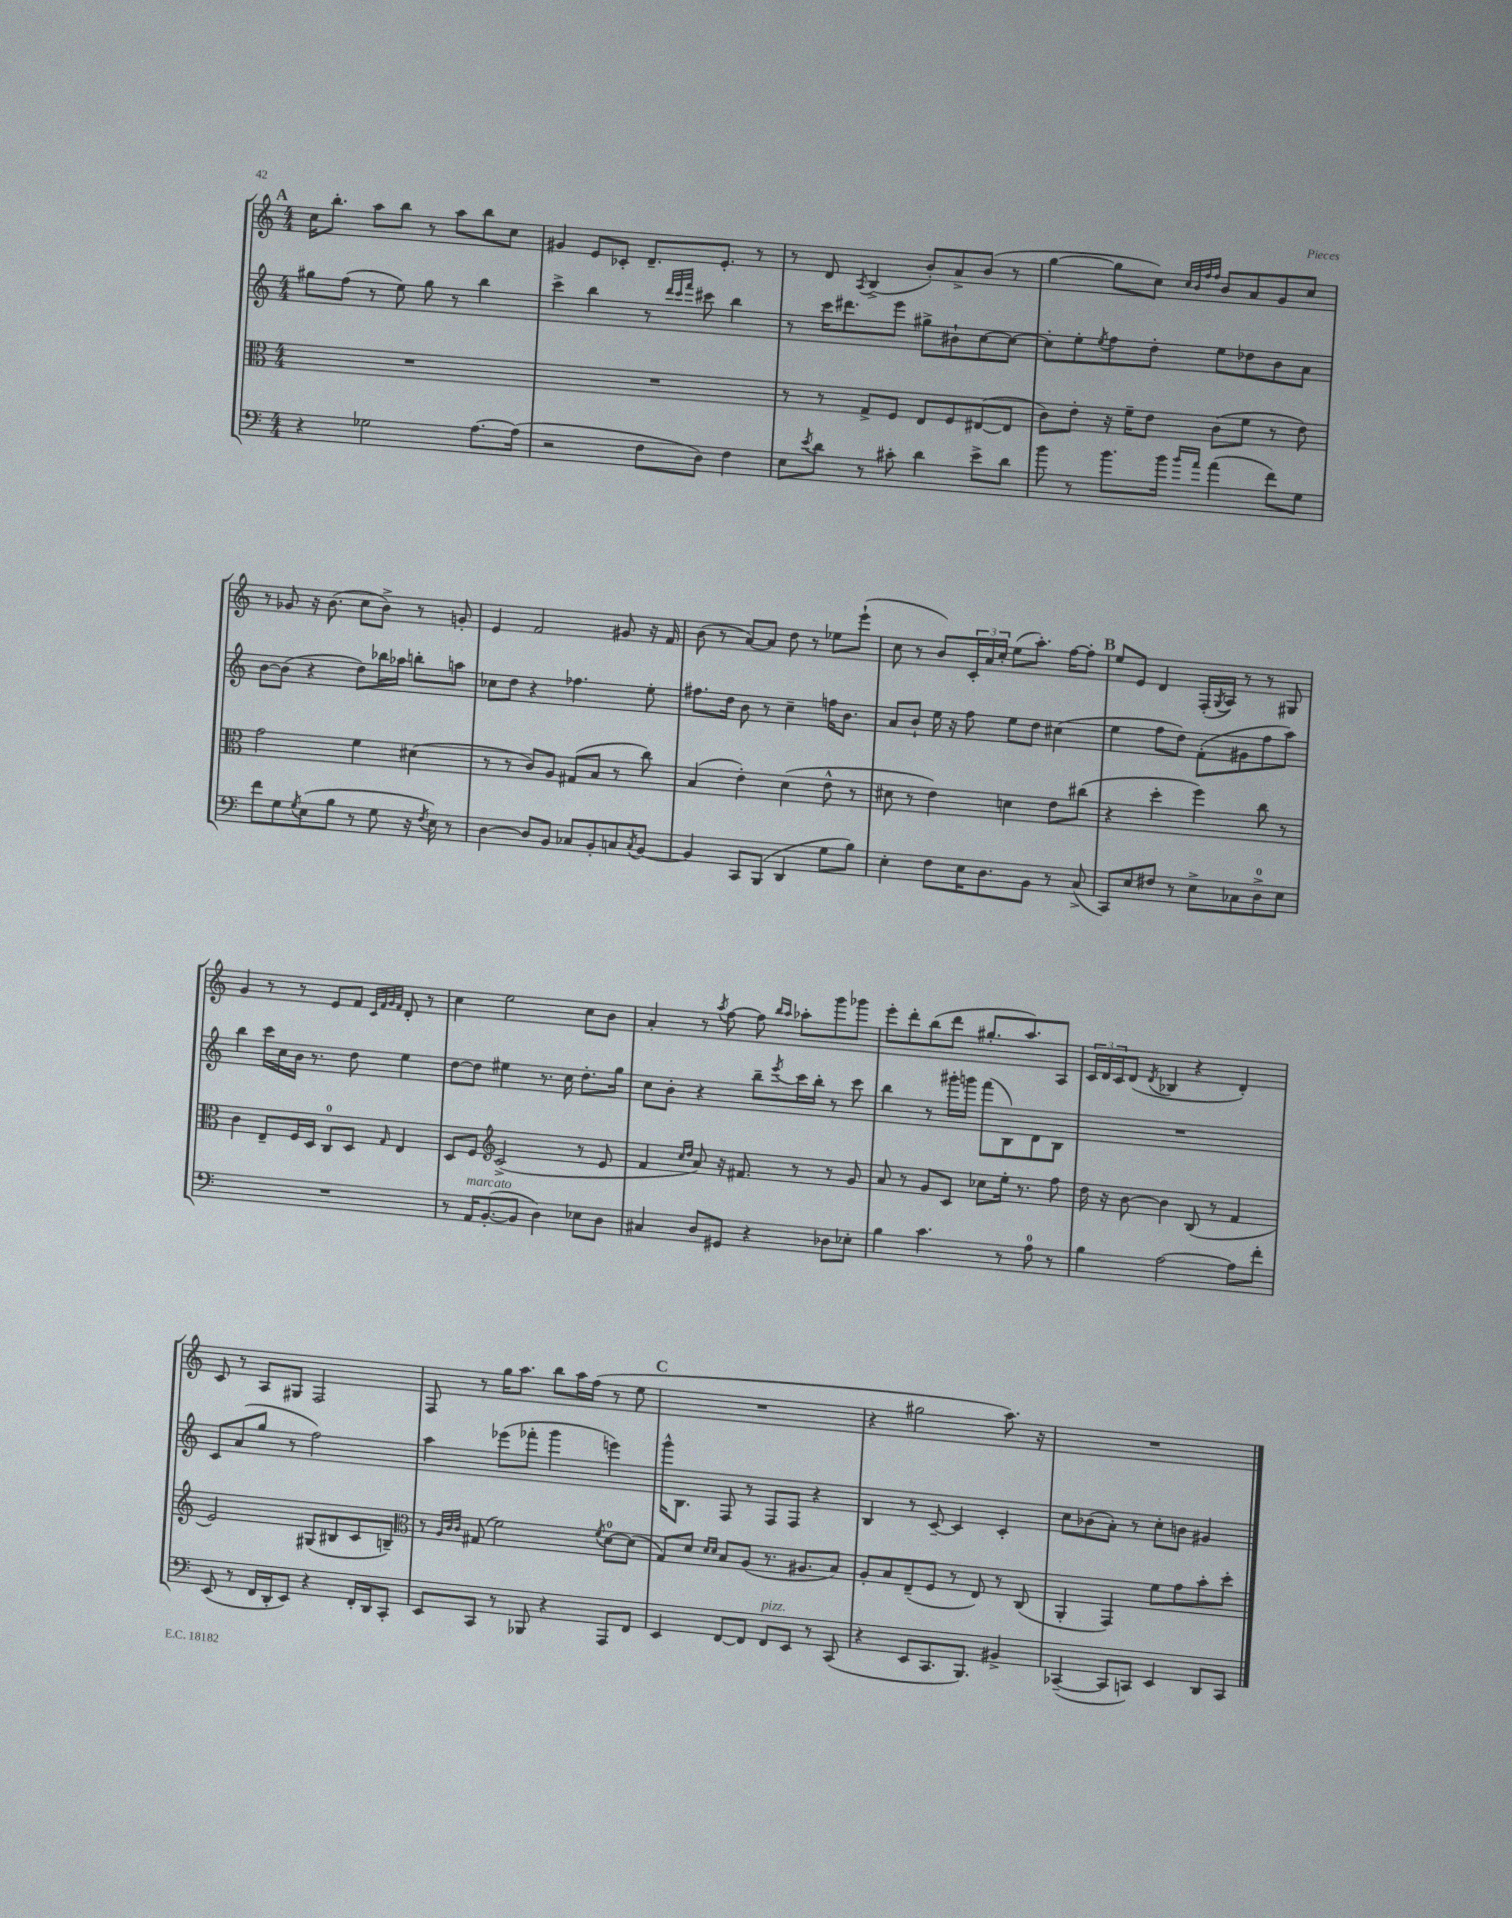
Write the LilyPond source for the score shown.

<<
\new StaffGroup <<
\new Staff = "s0" {
    \clef treble \key c \major \numericTimeSignature \time 4/4
    \mark \markup { \bold "A" } c''16 b''8.-. a''8 b''8 r8 a''8 b''8 c''8 |
    gis'4 e'8 ces'8-. d'8.-- e'8.-. r8 |
    r8 d'8 \acciaccatura { a8 } b4->( b'8-.) a'8-> b'8( r8 |
    g''4~ g''8 c''8) \grace { c''32 b'32 f''32 f''32 } b'8 a'8 g'8 c''8 |
    r8 ges'8 r16 b'8.( c''8 b'8->) r8 g'8-. |
    e'4 f'2 gis'8 r16 f'16 |
    b'8( r8 a'8~) a'8 d''8 r8 ees''8 e'''8-!( |
    c''8 r8 b'8) \tuplet 3/2 { c'16-. a'16 c''16-. } e''8( a''8.-.) f''16~ f''8-. |
    \mark \markup { \bold "B" } e''8 e'8 d'4 f16-.( \acciaccatura { g8 } a16) r8 r8 gis8 |
    g'4 r8 r8 e'8 f'8 \grace { c'32 f'32 g'32 f'32 } d'8-. r8 |
    c''4 e''2 c''8 b'8 |
    a'4-. r8 \acciaccatura { a''8 } f''8~ f''8 \grace { b''16 a''16 } aes''8-. g'''8 ges'''8 |
    e'''8-. d'''8-. b''8( d'''8 gis''8.-. a''8.) a8 |
    \tuplet 3/2 { c'16 d'16 c'16 } d'8( \acciaccatura { d'8 } bes4 r4 d'4-.) |
    c'8 r8 a8 gis8 f2 |
    f8 r8 g''16 a''8. b''8 a''16 f''16( r8 e''8 |
    \mark \markup { \bold "C" } R1 |
    r4 gis''2 a''8.) r16 |
    R1 \bar "|." |
}
\new Staff = "s1" {
    \clef treble \key c \major \numericTimeSignature \time 4/4
    \mark \markup { \bold "A" } gis''8 f''8( r8 e''8) gis''8 r8 b''4 |
    c'''4-> b''4 r8 \grace { d'''32 c'''32 f'''32 } cis'''8 b''4 |
    r8 c'''16 dis'''8. e'''8 gis''8-> bis'8-! c''8~ c''8~ |
    c''8-. e''8-. \acciaccatura { e''8 } f''8 d''8-. e''8 des''8 b'8 a'8 |
    b'8~ b'8( r4 d''8) bes''16 aes''16 b''8-. a''8 |
    ces''8 d''8 r4 fes''4. e''8-. |
    fis''8. d''16 b'8 r8 c''4-- f''16 b'8. |
    a'8 b'8-! e''16 r16 f''8 e''8 d''8 cis''4( |
    \mark \markup { \bold "B" } e''4 f''8 d''8) f'8-.( gis'8 f''8 a''8) |
    b''4 c'''16 c''16 b'16 r8. d''8 e''4 |
    d''8~ d''8 eis''4 r8. c''16 d''8.-. g''16 |
    c''8 b'8-. r4 b''8-- \acciaccatura { e'''8 } c'''16 b''16-. r8 c'''8 |
    b''4 r8 gis'''16-. g'''16 f'''8( b8) d'8 b8 |
    R1 |
    c'8 a'8( g''8 r8 f''2) |
    a''4 ees'''8( fes'''8-. g'''4 e'''4) |
    \mark \markup { \bold "C" } g'''16-^ b8. f8 r8 f8 f8 r4 |
    b4 r8 c'8~-- c'4 c'4-. |
    c''8 bes'8( a'8-.) r8 c''8-. b'8 gis'4 \bar "|." |
}
\new Staff = "s2" {
    \clef alto \key c \major \numericTimeSignature \time 4/4
    \mark \markup { \bold "A" } R1 |
    R1 |
    r8 r8 g8-> f8 e8 f8 eis8~( eis8 |
    c'8) e'8-. r16 f'16-- e'8 c'8( f'8 r8 e'8) |
    g'2 f'4 dis'4( |
    r8 r8 c'8) a8 gis8( b8 r8 c''8) |
    b4( e'4-.) d'4( e'8-^ r8 |
    dis'8 r8 e'4) d'4 e'8 cis''8( |
    \mark \markup { \bold "B" } r4 d''4-. f''4) c''8 r8 |
    c'4 e8-- f16 d16 c8-0 d8 \grace { g16 } e4 |
    d8 f8 \clef treble c'2->( r8 e'8 |
    f'4 \grace { c''16 d''16 } a'8) r16 fis'8. r8 r8 g'8 |
    a'8 r8 g'8 c'8 ces''8 e''16-. r8. f''8 |
    d''16 r16 b'8~ b'4 b8( r8 f'4 |
    e'2) gis8( bis8 c'8 b8--) |
    \clef alto r8 \grace { a32 c'32 c'32 } gis8( f'2) \acciaccatura { f'8 } d'8-0~ d'8( |
    \mark \markup { \bold "C" } g8) d'8 \grace { d'16 d'16 } b8 a8( r8. ais8. b8) |
    a8-. b8 e8--( f8 r8 e8) r8 c8( |
    a,4-. g,4) f'8 g'8 b'8-. d''8-. \bar "|." |
}
\new Staff = "s3" {
    \clef bass \key c \major \numericTimeSignature \time 4/4
    \mark \markup { \bold "A" } r4 ges2 a8.~ a16( |
    r2 f8 d8) f4 |
    e8 \acciaccatura { e'8 } d'8 r8 cis'8-. d'4 e'8-> d'8 |
    b'8 r8 b'8. b'16 \grace { b'16 a'16 } a'4( f'8) g8 |
    f'8 g8 \acciaccatura { g8 } e8( b8 r8 g8 r16 \acciaccatura { f8 } e16) r8 |
    d4~ d8 b,8 ces8 b,8-. c8 \acciaccatura { c8 } b,8~ |
    b,4 c,8 b,,8( d,4 g8 b8) |
    e4-. f8 e16 d8. b,8 r8 c8->( |
    \mark \markup { \bold "B" } c,8) e8 fis8 r8 e8-> ces8 d8-0-> e8 |
    R1 |
    r8 a,16^\markup { \italic "marcato" } b,8.~-.( b,8 d4) ees8 d8 |
    cis4 d8 gis,8 r4 des8 ees8-. |
    b4 c'4. r8 a8-0 r8 |
    b4 a2~ a8 f'8-. |
    e,8( r8 f,16 d,16-. e,8) r4 f,16-. d,16 c,8-. |
    e,8 c,8 r8 bes,,8 r4 a,,8 f,8 |
    \mark \markup { \bold "C" } e,4 f,8~ f,8 f,8^\markup { \italic "pizz." } e,8 r8 c,8( |
    r4 e,8 c,8. b,,8.) bis,4-> |
    ces,4~--( ces,8 c,8) e,4 d,8 c,8 \bar "|." |
}
>>
>>
\layout { \context { \Score \remove "Bar_number_engraver" } }
